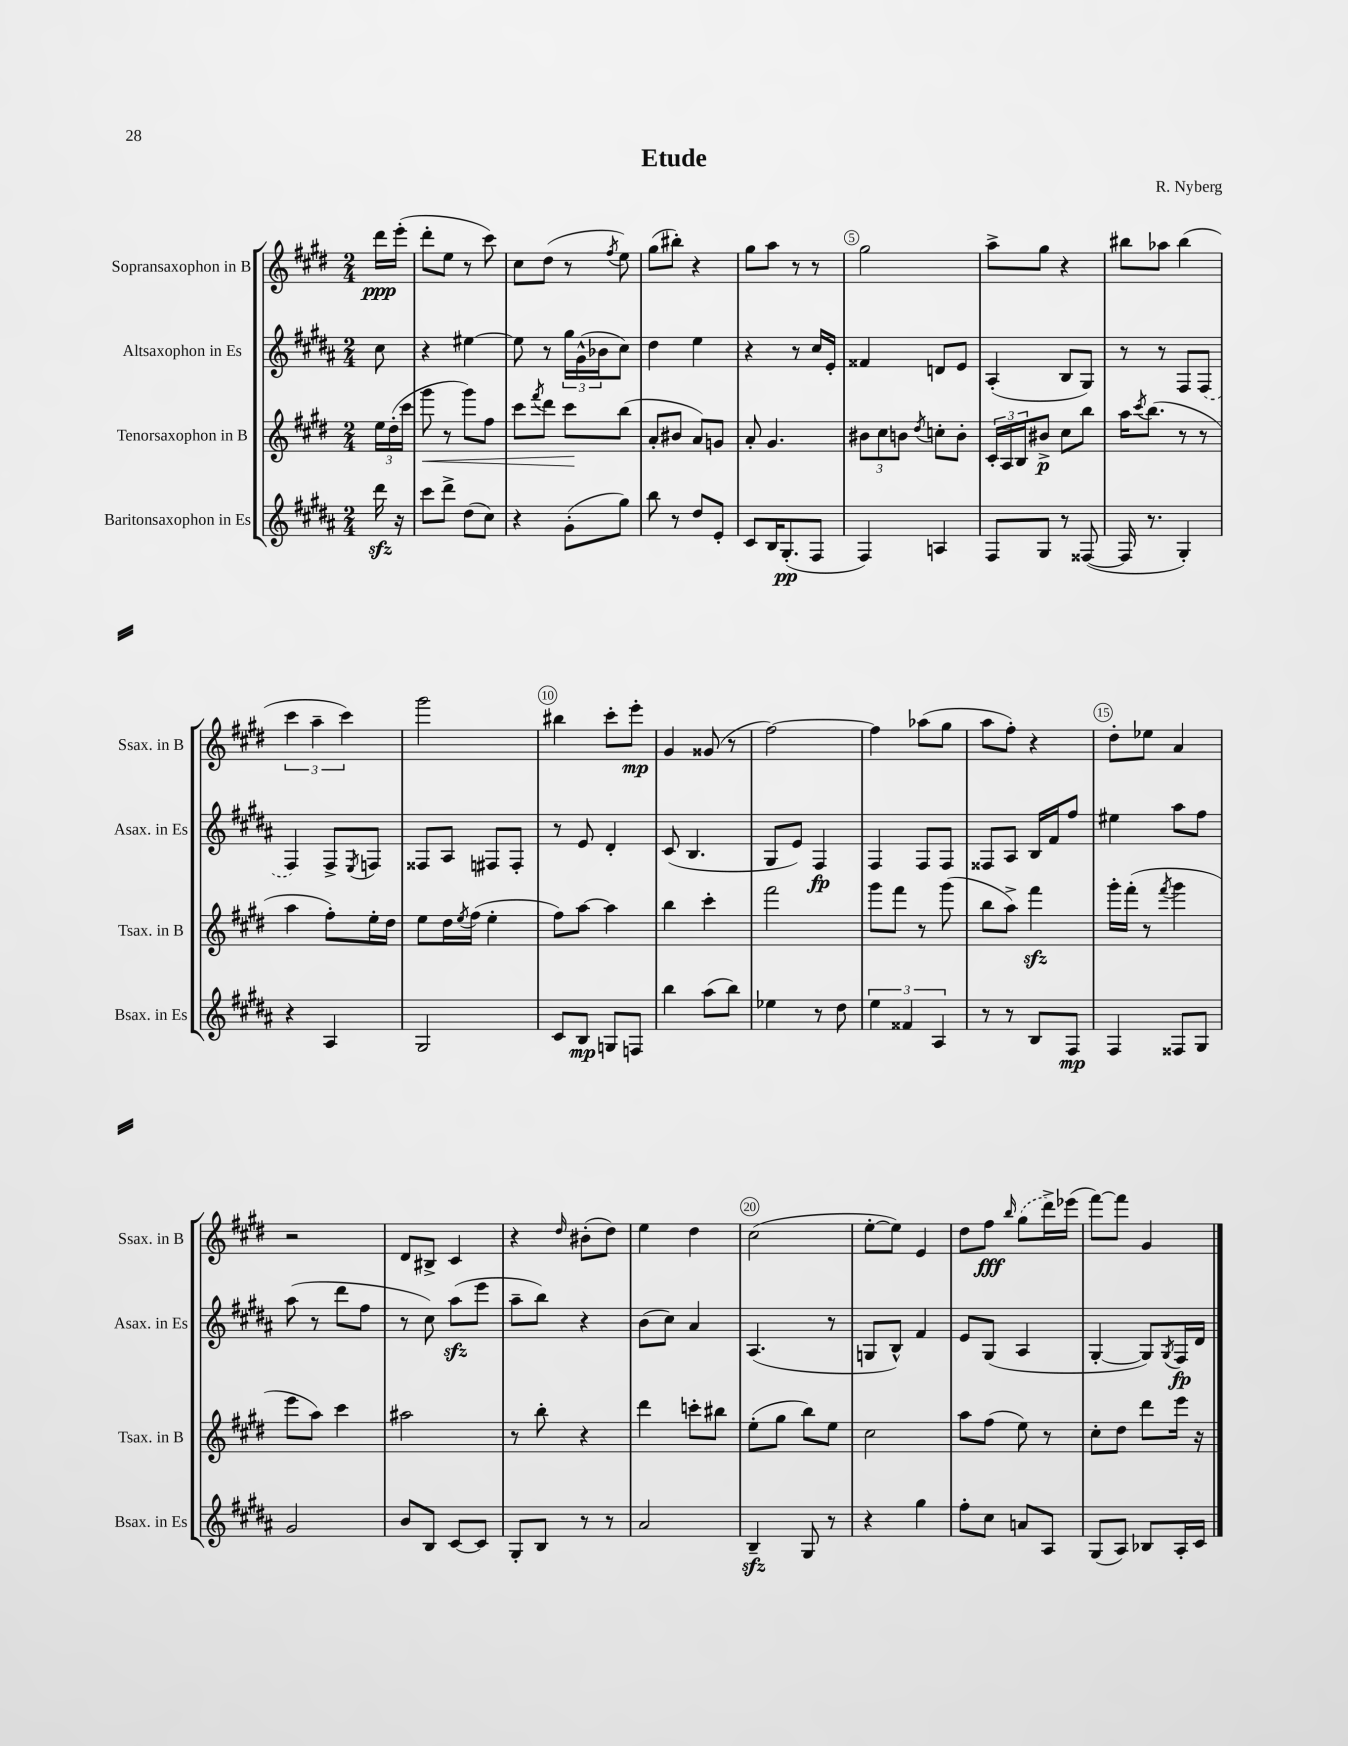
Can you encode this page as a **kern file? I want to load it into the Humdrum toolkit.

**kern	**kern	**kern	**kern
*staff4	*staff3	*staff2	*staff1
*clefG2	*clefG2	*clefG2	*clefG2
*k[f#c#g#d#a#]	*k[f#c#g#d#]	*k[f#c#g#d#a#]	*k[f#c#g#d#]
*M2/4	*M2/4	*M2/4	*M2/4
16ddd#	24ee	8cc#	16ddd#
.	(24dd#'	.	.
16r	.	.	(16eee'
.	24ccc#	.	.
=	=	=	=
8ccc#	8ggg#	4r	8ddd#'
8ddd#^	8r	.	8ee
(8dd#	8ggg#)	[4ee#	8r
8cc#)	8ff#	.	8ccc#)
=	=	=	=
4r	8ccc#	8ee#]	8cc#
.	8qfff#	.	.
.	8ddd#	8r	(8dd#
(8g#'	8ccc#	24gg#	8r
.	.	(24g#^^	.
.	.	24b-	.
.	.	.	8qff#
8gg#)	(8bb	8cc#)	8ee)
=	=	=	=
8bb	8a'	4dd#	(8gg#
8r	8b#	.	8bb#')
8dd#	8a)	4ee	4r
8e'	8g	.	.
=	=	=	=
8c#	8a'	4r	8gg#
16B	4.g#	.	8aa
(8.G#'	.	.	.
.	.	8r	8r
8F#	.	16cc#	8r
.	.	16e'	.
=	=	=	=
4F#)	12b#	4f##	2gg#
.	12cc#	.	.
.	12b	.	.
.	8qdd#	.	.
4A	8cc'	8d	.
.	8b'	8e	.
=	=	=	=
8F#	24c#'	(4A#'	8aa^
.	24A	.	.
.	24B	.	.
8G#	8b#^	.	8gg#
8r	8cc#	8B	4r
([8F##	8bb	8G#)	.
=	=	=	=
16F##]	16aa	8r	8bb#
.	8qccc#	.	.
8.r	(8.bb	.	.
.	.	8r	8aa-
4G#')	8r	8F#	(4bb#
.	8r	(8F#	.
=	=	=	=
4r	4aa	4F#)	6ccc#
.	.	.	6aa~
4A#	8ff#')	8F#^	.
.	.	.	6ccc#)
.	.	8qE	.
.	16ee'	8F	.
.	16dd#	.	.
=	=	=	=
2G#	8ee	8F##	2ggg#
.	16dd#	8A#	.
.	8qee	.	.
.	(16ff#	.	.
.	4ee'	8F#	.
.	.	8F#'	.
=	=	=	=
8c#	8ff#)	8r	4bb#
8B	[8aa	8e	.
8G	4aa]	4d#'	8ccc#'
8F	.	.	8eee'
=	=	=	=
4bb	4bb	(8c#	4g#
.	.	4.B	.
(8aa#	4ccc#'	.	(8g##
8bb)	.	.	8r
=	=	=	=
4ee-	2fff#	8G#	[2ff#)
.	.	8e)	.
8r	.	4F#	.
8dd#	.	.	.
=	=	=	=
6ee	8ggg#	4F#	4ff#]
.	8fff#	.	.
6f##	.	.	.
.	8r	8F#	(8aa-
6A#	.	.	.
.	(8ggg#	8F#	8gg#
=	=	=	=
8r	8bb	8F##	8aa
8r	8aa^)	8A#	8ff#')
8B	4fff#	16B	4r
.	.	16f#	.
8F#	.	8ff#	.
=	=	=	=
4F#	16ggg#'	4ee#	8dd#'
.	(16fff#'	.	.
.	8r	.	8ee-
.	8qfff#	.	.
8F##	4ggg#	8aa#	4a
8G#	.	8ff#	.
=	=	=	=
2g#	8eee	(8aa#	2r
.	8aa)	8r	.
.	4ccc#	8ddd#	.
.	.	8ff#	.
=	=	=	=
8b	2aa#	8r	8d#
8B	.	8cc#)	8B#^
[8c#	.	(8aa#	4c#
8c#]	.	8eee	.
=	=	=	=
8G#'	8r	8aa#~	4r
8B	8bb'	8bb)	.
.	.	.	16qqdd#
8r	4r	4r	(8b#'
8r	.	.	8dd#)
=	=	=	=
2a#	4ddd#	(8b	4ee
.	.	8cc#)	.
.	8ccc'	4a#	4dd#
.	8bb#	.	.
=	=	=	=
4B~	(8ee'	(4.A#	(2cc#
.	8gg#	.	.
8G#	8bb)	.	.
8r	8ee	8r	.
=	=	=	=
4r	2cc#	8G	[8ee'
.	.	8B^^)	8ee])
4gg#	.	4f#	4e
=	=	=	=
8ff#'	8aa	8e	8dd#
8cc#	(8ff#	(8G#	8ff#
.	.	.	16qqbb
8a	8ee)	4A#	(8gg#
8A#	8r	.	16ddd#^)
.	.	.	(16eee-
=	=	=	=
(8G#	8cc#'	[4G#'	[8fff#)
8A#)	8dd#	.	8fff#]
8B-	8ddd#	8G#])	4g#
.	.	8qG#	.
16A#'	16eee	16F#	.
16c#	16r	16d#	.
==	==	==	==
*-	*-	*-	*-
